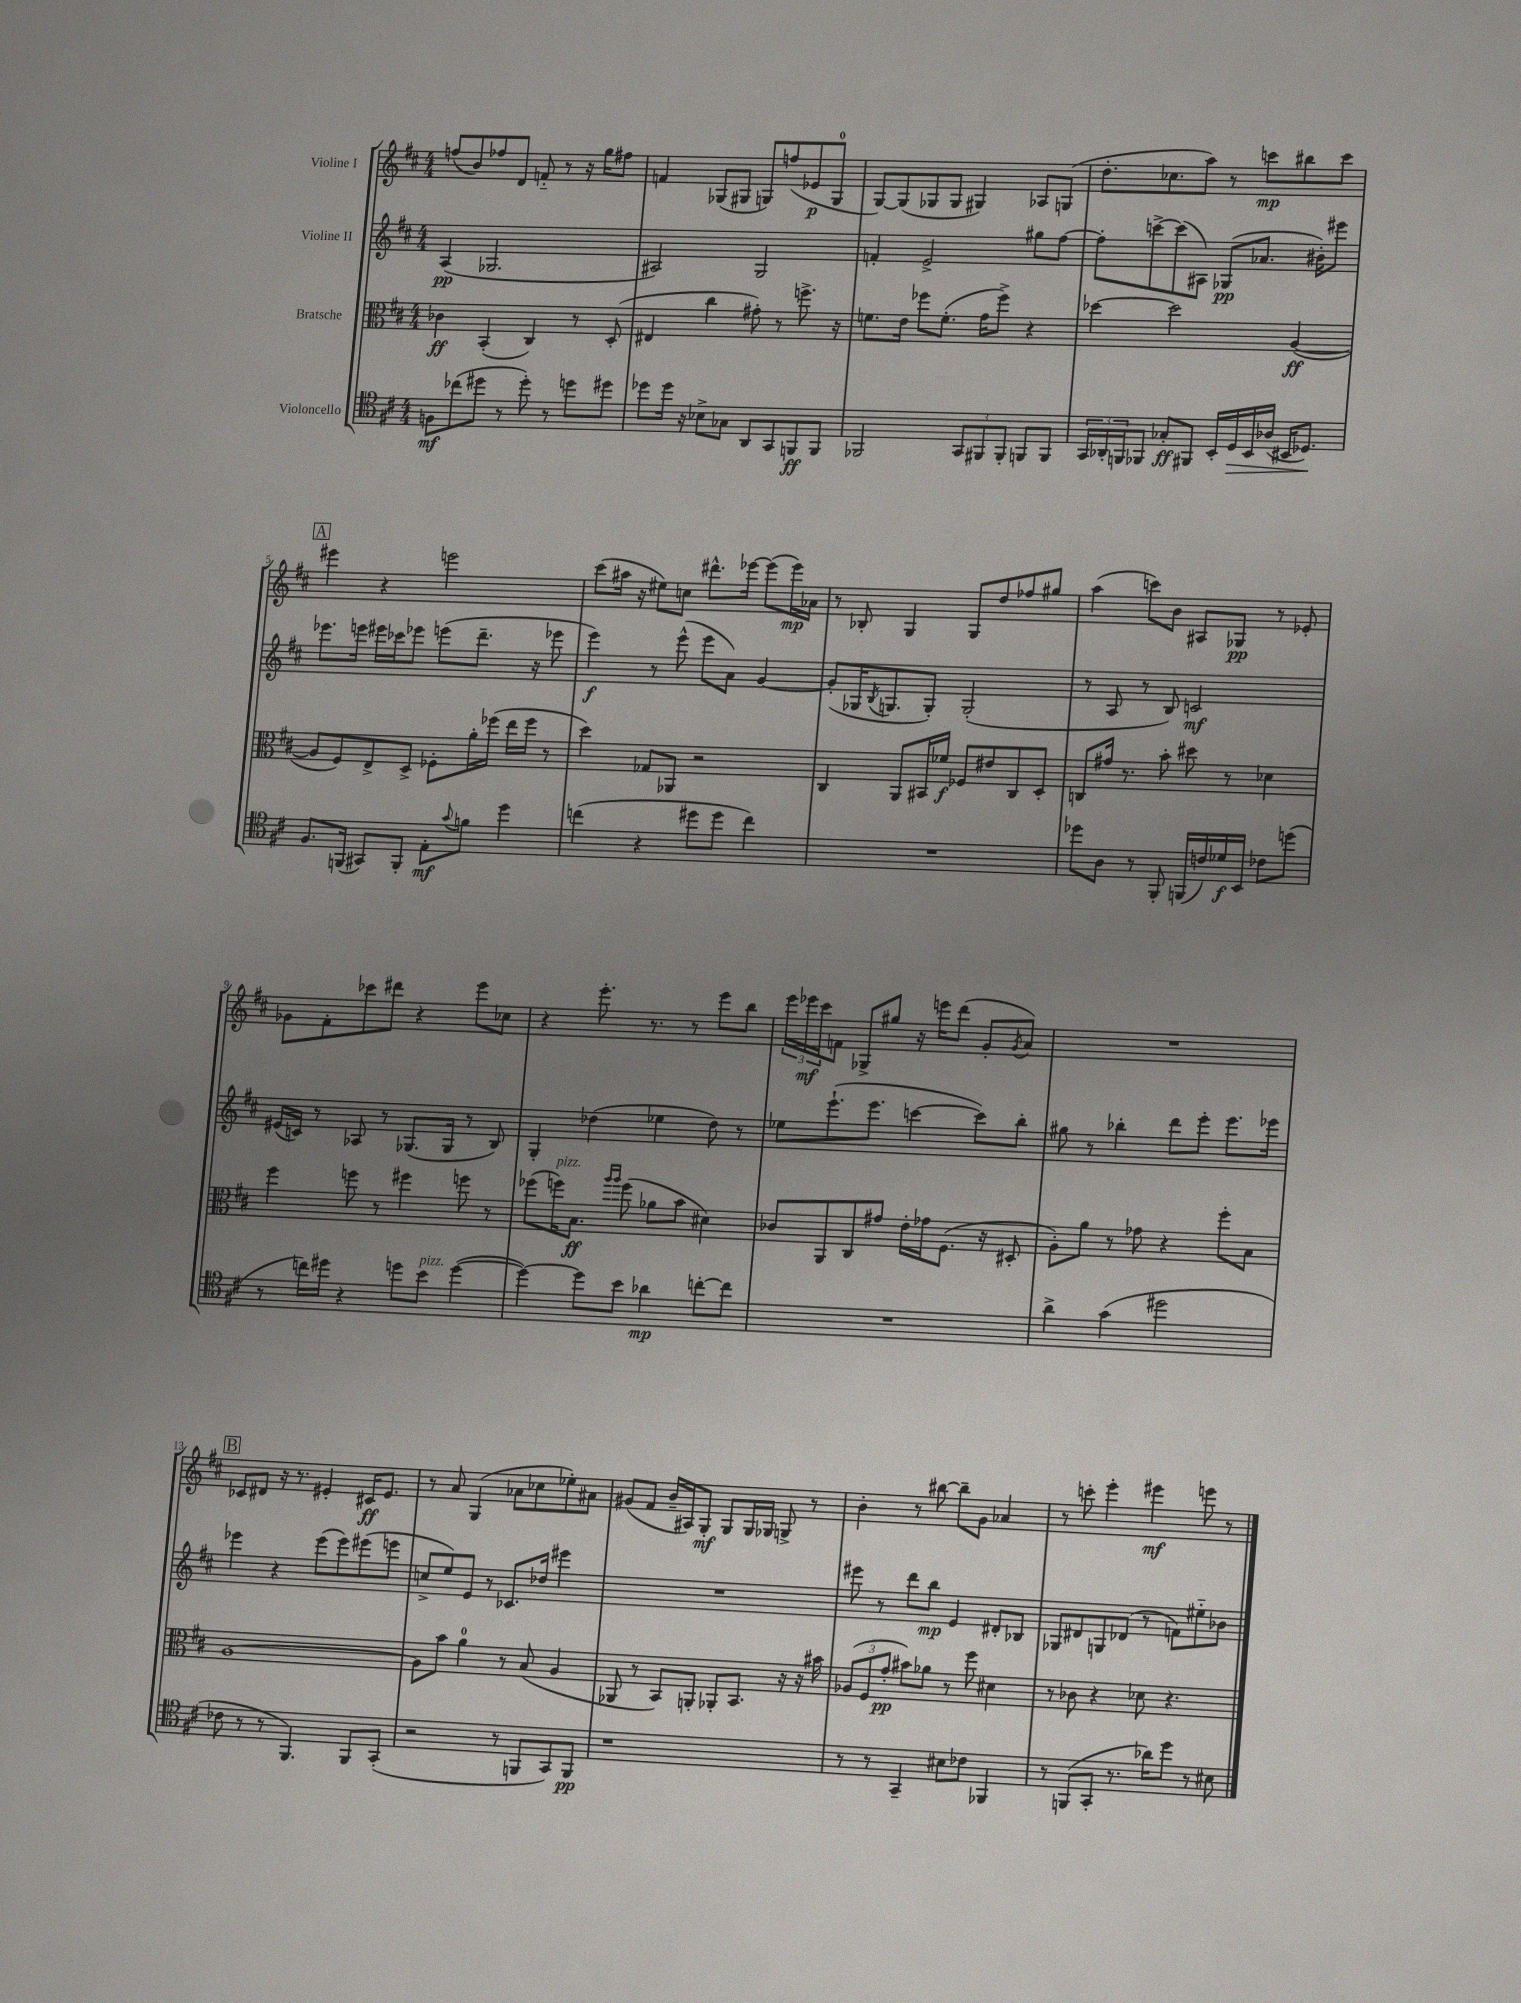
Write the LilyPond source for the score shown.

<<
\new StaffGroup <<
\new Staff = "s0" \with { instrumentName = "Violine I" } {
    \clef treble \key d \major \numericTimeSignature \time 4/4
    f''8( b'8) fes''8 d'8 f'8-_ r8 r16 g''16 fis''8 |
    f'4 ges8( gis8 g8) f''8( ees'8\p g8-0 |
    g8~) g8( ges8 ges8 gis4) aes8 g8( |
    d''8.-. ces''8. a''8) r8 c'''8\mp bis''8 c'''8 |
    \mark \markup { \box "A" } eis'''4 r4 e'''2 |
    cis'''8( ais''16 r16 eis''8) c''8 dis'''8.-^ ees'''16~ ees'''8( ees'''16\mp) aes'16 |
    r8 bes8-. g4 g8 d''8 fes''8 gis''8 |
    a''4( c'''8) b'8 ais8 ges8\pp r8 ees'8-. |
    ges'8 fis'8-. ces'''8 dis'''8 r4 e'''8 ces''8 |
    r4 e'''8.-. r8. r8 e'''8 b''8 |
    \tuplet 3/2 { e'''16 ees'''16\mf cis'''16 } f'8 ges8-> gis''8 r16 e'''16 d'''8( g'8-. \acciaccatura { g'8 } a'8) |
    R1 |
    \mark \markup { \box "B" } ces'8 dis'8 r16 r8. eis'4-. cis'16\ff eis'8. |
    r8 a'8 g4( aes'8 ces''8 ees''8-.) ais'8 |
    gis'8( fis'8 b'16-- ais16) g8-.\mf g8 g16 ges16 g8-> r8 |
    b'4-. r8 bis''8~ bis''8-- g'8 aes'4 |
    r8 c'''8-. e'''4-. eis'''4\mf e'''8 r8 \bar "|." |
}
\new Staff = "s1" \with { instrumentName = "Violine II" } {
    \clef treble \key d \major \numericTimeSignature \time 4/4
    a4\pp( ges2. |
    ais2) g2 |
    f'4-. e'2-> gis''8 fis''8~ |
    fis''8-. c'''8~-> c'''8( ais8) ges8\pp( aes'8. bis'16-.) eis'''8 |
    \mark \markup { \box "A" } ees'''8. e'''16 eis'''16 ces'''16 ees'''8 e'''8( d'''8.-- r16 ees'''8 |
    e'''4\f) r8 e'''8-^( e'''8 a'8) g'4~ |
    g'8-.( ges16 \acciaccatura { b8 } g8. g8-.) g2-.( |
    r8 a8 r8 b8) c'2\mf |
    eis'16( c'16) r8 aes8 r8 ges8.( ges16 r8 b8) |
    g4-. des''4( ees''4 des''8) r8 |
    ees''8 e'''8.-!( e'''8. c'''4~ c'''8) b''8-. |
    gis''8 r8 bes''4-. d'''8 e'''8-. e'''8. ees'''16 |
    \mark \markup { \box "B" } ees'''4 r4 ees'''8( ees'''8) eis'''8( e'''8 |
    c''8-> e''8) e'8 r8 ces'8. des''16 eis'''4 |
    R1 |
    eis'''8 r8 d'''8 b''8\mp e'4 dis'8-. bes8 |
    ges8 dis'8 g8 des'8( r8 f'8) eis''8-_ bes'8 \bar "|." |
}
\new Staff = "s2" \with { instrumentName = "Bratsche" } {
    \clef alto \key d \major \numericTimeSignature \time 4/4
    ces'4\ff b,4-.( cis4) r8 d8-.( |
    eis4 cis''4 gis'8-.) r8 f''8.-> r16 |
    f'8. e'16 fes''8 f'8.-.( g'16 fes''8->) r4 |
    des''4~ des''2 a4~\ff( |
    \mark \markup { \box "A" } a8 fis8) e8-> d8-> fes8-. a'16-. fes''16( e''16 fes''16 r8 |
    d''4) ges8 aes,8 r2 |
    cis4 a,8 bis,16 fes'16\f fes8 eis'8 cis8 d8-. |
    c8 gis'16 r8. b'8-. dis''8 r8 des'4 |
    fis''4 f''8 r8 fis''4 f''8 r8 |
    fes''8( f''16^\markup { \italic "pizz." }) b8.\ff \grace { a''16 a''16 } f''8( aes'8 b'8 dis'4) |
    ces'8 a,8 cis8 gis'8 e'16-. ges'16 fis8.( r16 dis8-. |
    a8-.) a'8 r8 ges'8 r4 fis''8-. b8 |
    \mark \markup { \box "B" } a1~ |
    a8 b'8 a'4-0 r8 b8( a4 |
    aes,8 r8 b,8) a,8-. aes,8-. b,8. r16 r16 bis'16 |
    \tuplet 3/2 { aes8( fis8 g'8-.\pp } bis'8) aes'8 r8 fis''8 dis'4 |
    r8 ces'8 r4 des'8 r4. \bar "|." |
}
\new Staff = "s3" \with { instrumentName = "Violoncello" } {
    \clef tenor \key d \major \numericTimeSignature \time 4/4
    f8\mf ces''8( dis''8 r8 dis''8-.) r8 d''8 dis''8 |
    des''8 des''16 r16 bes8-> ges8 a,8 g,8 f,8\ff f,8 |
    fes,2 \tuplet 3/2 { g,8 fis,8 fis,8-. } f,8 f,8 |
    \tuplet 3/2 { g,16 aes,16-. f,16 } fes,8 ges8-.\ff fis,8 b,16-. d16\> b,16 aes16( bis,16 des8.\!) |
    \mark \markup { \box "A" } fis8. f,16( gis,8) f,8-. e8-.\mf \appoggiatura { g'8 } f'8 d''4 |
    c''4( r4 dis''8 dis''8 c''4) |
    R1 |
    des''8 a8 r8 fis,8-. f,16( c'16) des'16\f b,16 ces'8 d''8( |
    r8 c''16) dis''16 r4 d''8 b'8^\markup { \italic "pizz." } d''4~( |
    d''4~) d''8 b'8 aes'4\mp c''8~-. c''8 |
    R1 |
    a'4-> g'4( dis''2 |
    \mark \markup { \box "B" } ces'8 r8 r8 fis,4.) fis,8 g,8-.( |
    r2 r8 f,8 g,8) f,8\pp |
    r1 |
    r8 r8 g,4-- bis8 ces'8 fes,4 |
    r8 f,8( g,8-. r8. aes'16) d''8 r8 bis8 \bar "|." |
}
>>
>>
